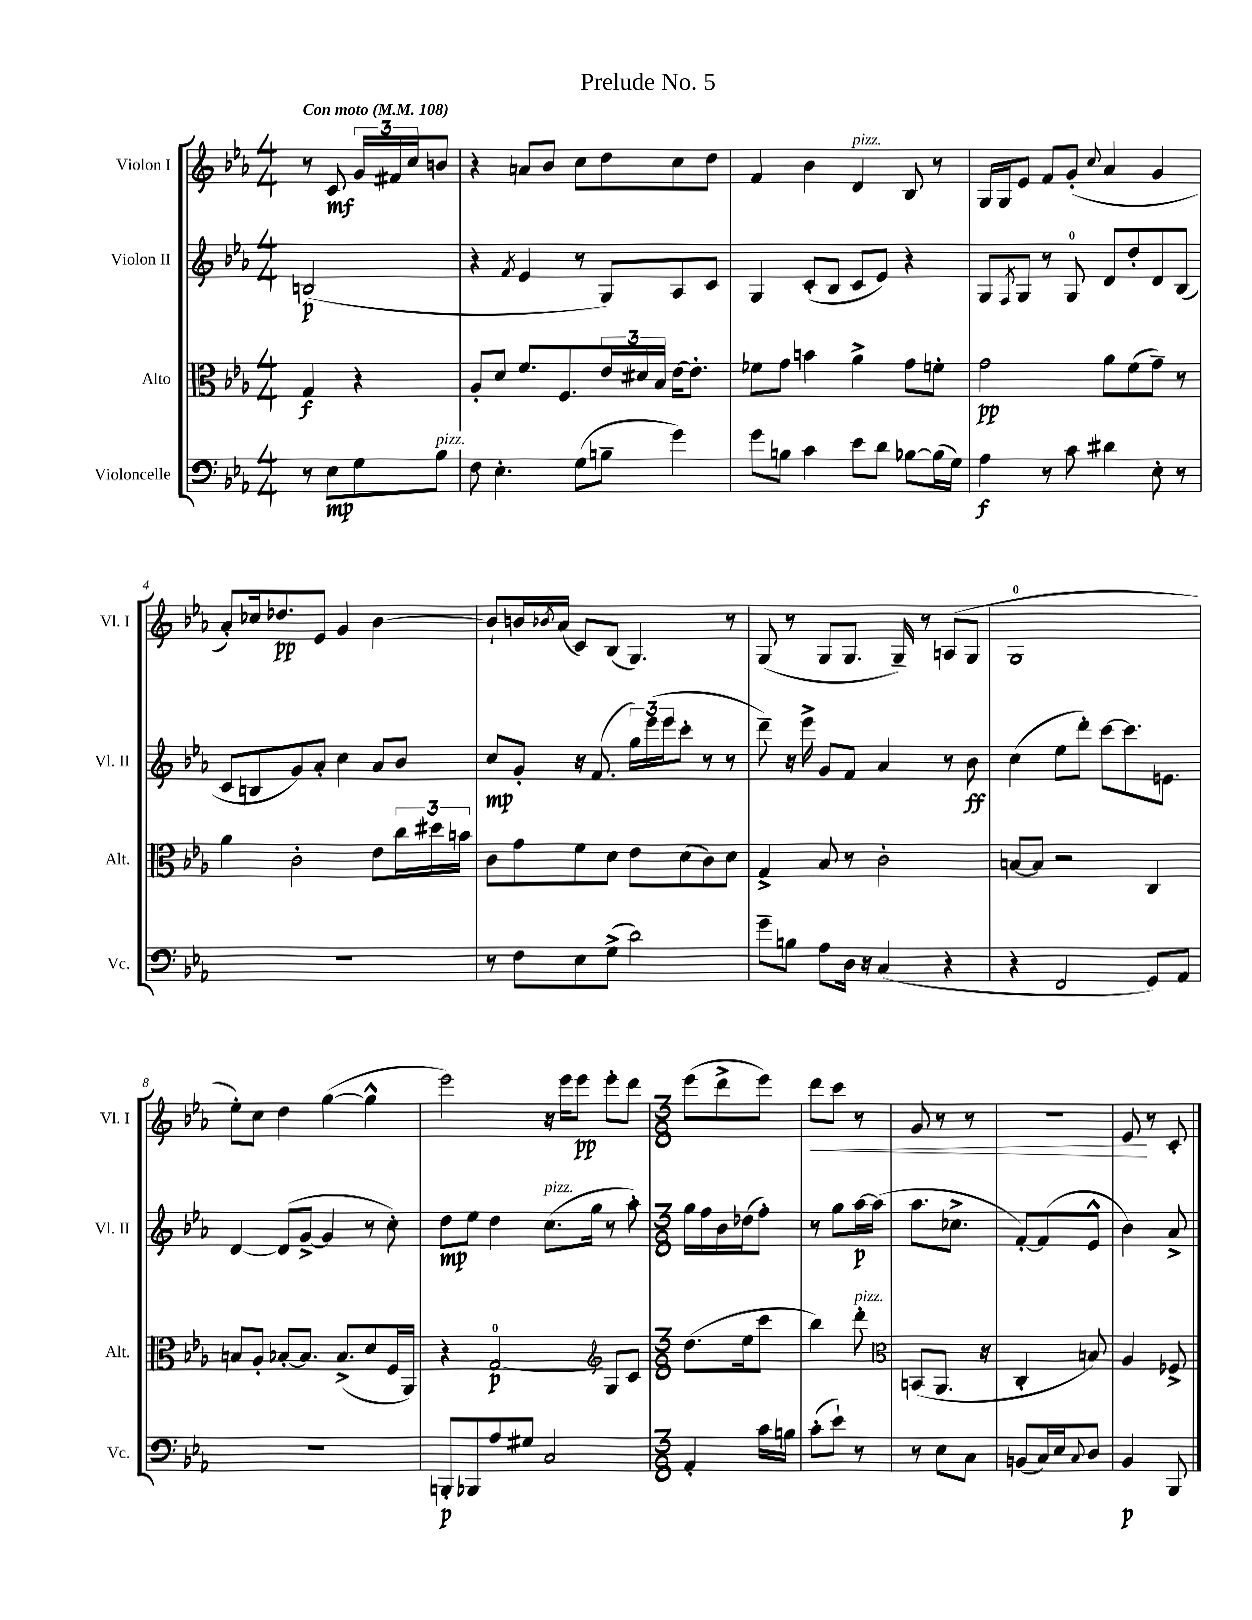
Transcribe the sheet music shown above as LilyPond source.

\header { title = "Prelude No. 5" }
<<
\new StaffGroup <<
\new Staff = "s0" \with { instrumentName = "Violon I" shortInstrumentName = "Vl. I" } {
    \clef treble \key ees \major \numericTimeSignature \time 4/4 \partial 2 \tempo "Con moto" 4 = 108
    r8 c'8\mf \tuplet 3/2 { g'16 fis'16 c''16 } b'8 |
    r4 a'8 bes'8 c''8 d''8 c''8 d''8 |
    f'4 bes'4 d'4^\markup { \italic "pizz." } bes8 r8 |
    g16 g16 ees'8 f'8 g'8-.( \appoggiatura { c''8 } aes'4 g'4 |
    aes'8-.) ces''16 des''8.\pp ees'8 g'4 bes'4~ |
    bes'8-! b'16 \acciaccatura { bes'8 } aes'16( c'8) bes8( g4.) r8 |
    g8( r8 g8 g8. g16--) r8 a8( g8 |
    g1-0 |
    ees''8-.) c''8 d''4 g''4~( g''4-^ |
    ees'''2) r16 ees'''16 ees'''8\pp ees'''8-. d'''8 |
    \numericTimeSignature \time 3/8 ees'''8( d'''8-> ees'''8) |
    d'''8\< c'''8 r8 |
    g'8 r8 r8 |
    R4. |
    ees'8\! r8 c'8-. \bar "|." |
}
\new Staff = "s1" \with { instrumentName = "Violon II" shortInstrumentName = "Vl. II" } {
    \clef treble \key ees \major \numericTimeSignature \time 4/4 \partial 2
    b2\p( |
    r4 \acciaccatura { f'8 } ees'4 r8 g8) aes8 c'8 |
    g4 c'8-.( bes8 c'8 ees'8) r4 |
    g8 \acciaccatura { f8 } g8 r8 g8-0 d'8 d''8-. d'8 bes8( |
    c'8 b8 g'8) aes'8-. c''4 aes'8 bes'8 |
    c''8\mp g'8-. r16 f'8.( \tuplet 3/2 { g''16) ees'''16( ees'''16 } c'''8-. r8 r8 |
    d'''8--) r16 ees'''16-> g'8 f'8 aes'4 r8 bes'8\ff |
    c''4( ees''8 d'''8-.) c'''8~ c'''8. e'8. |
    d'4~ d'8( g'8~-> g'4 r8 c''8-.) |
    d''8\mp ees''8 d''4 c''8.^\markup { \italic "pizz." }( g''16 r8 aes''8-.) |
    \numericTimeSignature \time 3/8 g''16 f''16 bes'16 des''16( f''8-.) |
    r8 g''8 aes''16~\p aes''16( |
    aes''8. ces''8.-> |
    f'8~-.) f'8( ees'8-^ |
    bes'4) aes'8-> \bar "|." |
}
\new Staff = "s2" \with { instrumentName = "Alto" shortInstrumentName = "Alt." } {
    \clef alto \key ees \major \numericTimeSignature \time 4/4 \partial 2
    g4\f r4 |
    aes8-. d'8 f'8. f8. \tuplet 3/2 { ees'16 dis'16 bes16 } ees'16~ ees'8.-. |
    fes'8 g'8 b'4 aes'4-> g'8 f'8-. |
    g'2\pp aes'8 f'8( g'8--) r8 |
    aes'4 c'2-. ees'8 \tuplet 3/2 { c''16 dis''16 b'16 } |
    c'8 g'8 f'8 d'8 ees'8 d'8( c'8) d'8 |
    g4-> bes8 r8 c'2-. |
    b8~ b8 r2 c4 |
    b8 aes8-. bes8~-. bes8. bes8.->( d'8 f16 aes,16) |
    r4 g2-0~\p g8 c'8 |
    \numericTimeSignature \time 3/8 \clef treble d''8.( ees''16 c'''8 |
    bes''4) d'''8-.^\markup { \italic "pizz." } |
    \clef alto b,8( aes,8. r16 |
    c4-. b8) |
    aes4 fes8-> \bar "|." |
}
\new Staff = "s3" \with { instrumentName = "Violoncelle" shortInstrumentName = "Vc." } {
    \clef bass \key ees \major \numericTimeSignature \time 4/4 \partial 2
    r8 ees8\mp g8 bes8^\markup { \italic "pizz." } |
    f8 ees4.-. g8( b8-- g'4) |
    g'8 b8 c'4 ees'8 d'8 bes8~ bes16( g16) |
    aes4\f r8 c'8 dis'4 ees8-. r8 |
    R1 |
    r8 f8 ees8 g8->( d'2) |
    g'8-- b8 aes8 d16 r16 c4( r4 |
    r4 f,2 g,8) aes,8 |
    r1 |
    b,,8-.\p bes,,8 aes8 gis8 c2 |
    \numericTimeSignature \time 3/8 aes,4-. c'16 b16 |
    c'8-.( ees'8-!) r8 |
    r8 ees8 c8 |
    b,8( c16) ees16 \appoggiatura { c8 } d8 |
    bes,4\p bes,,8 \bar "|." |
}
>>
>>
